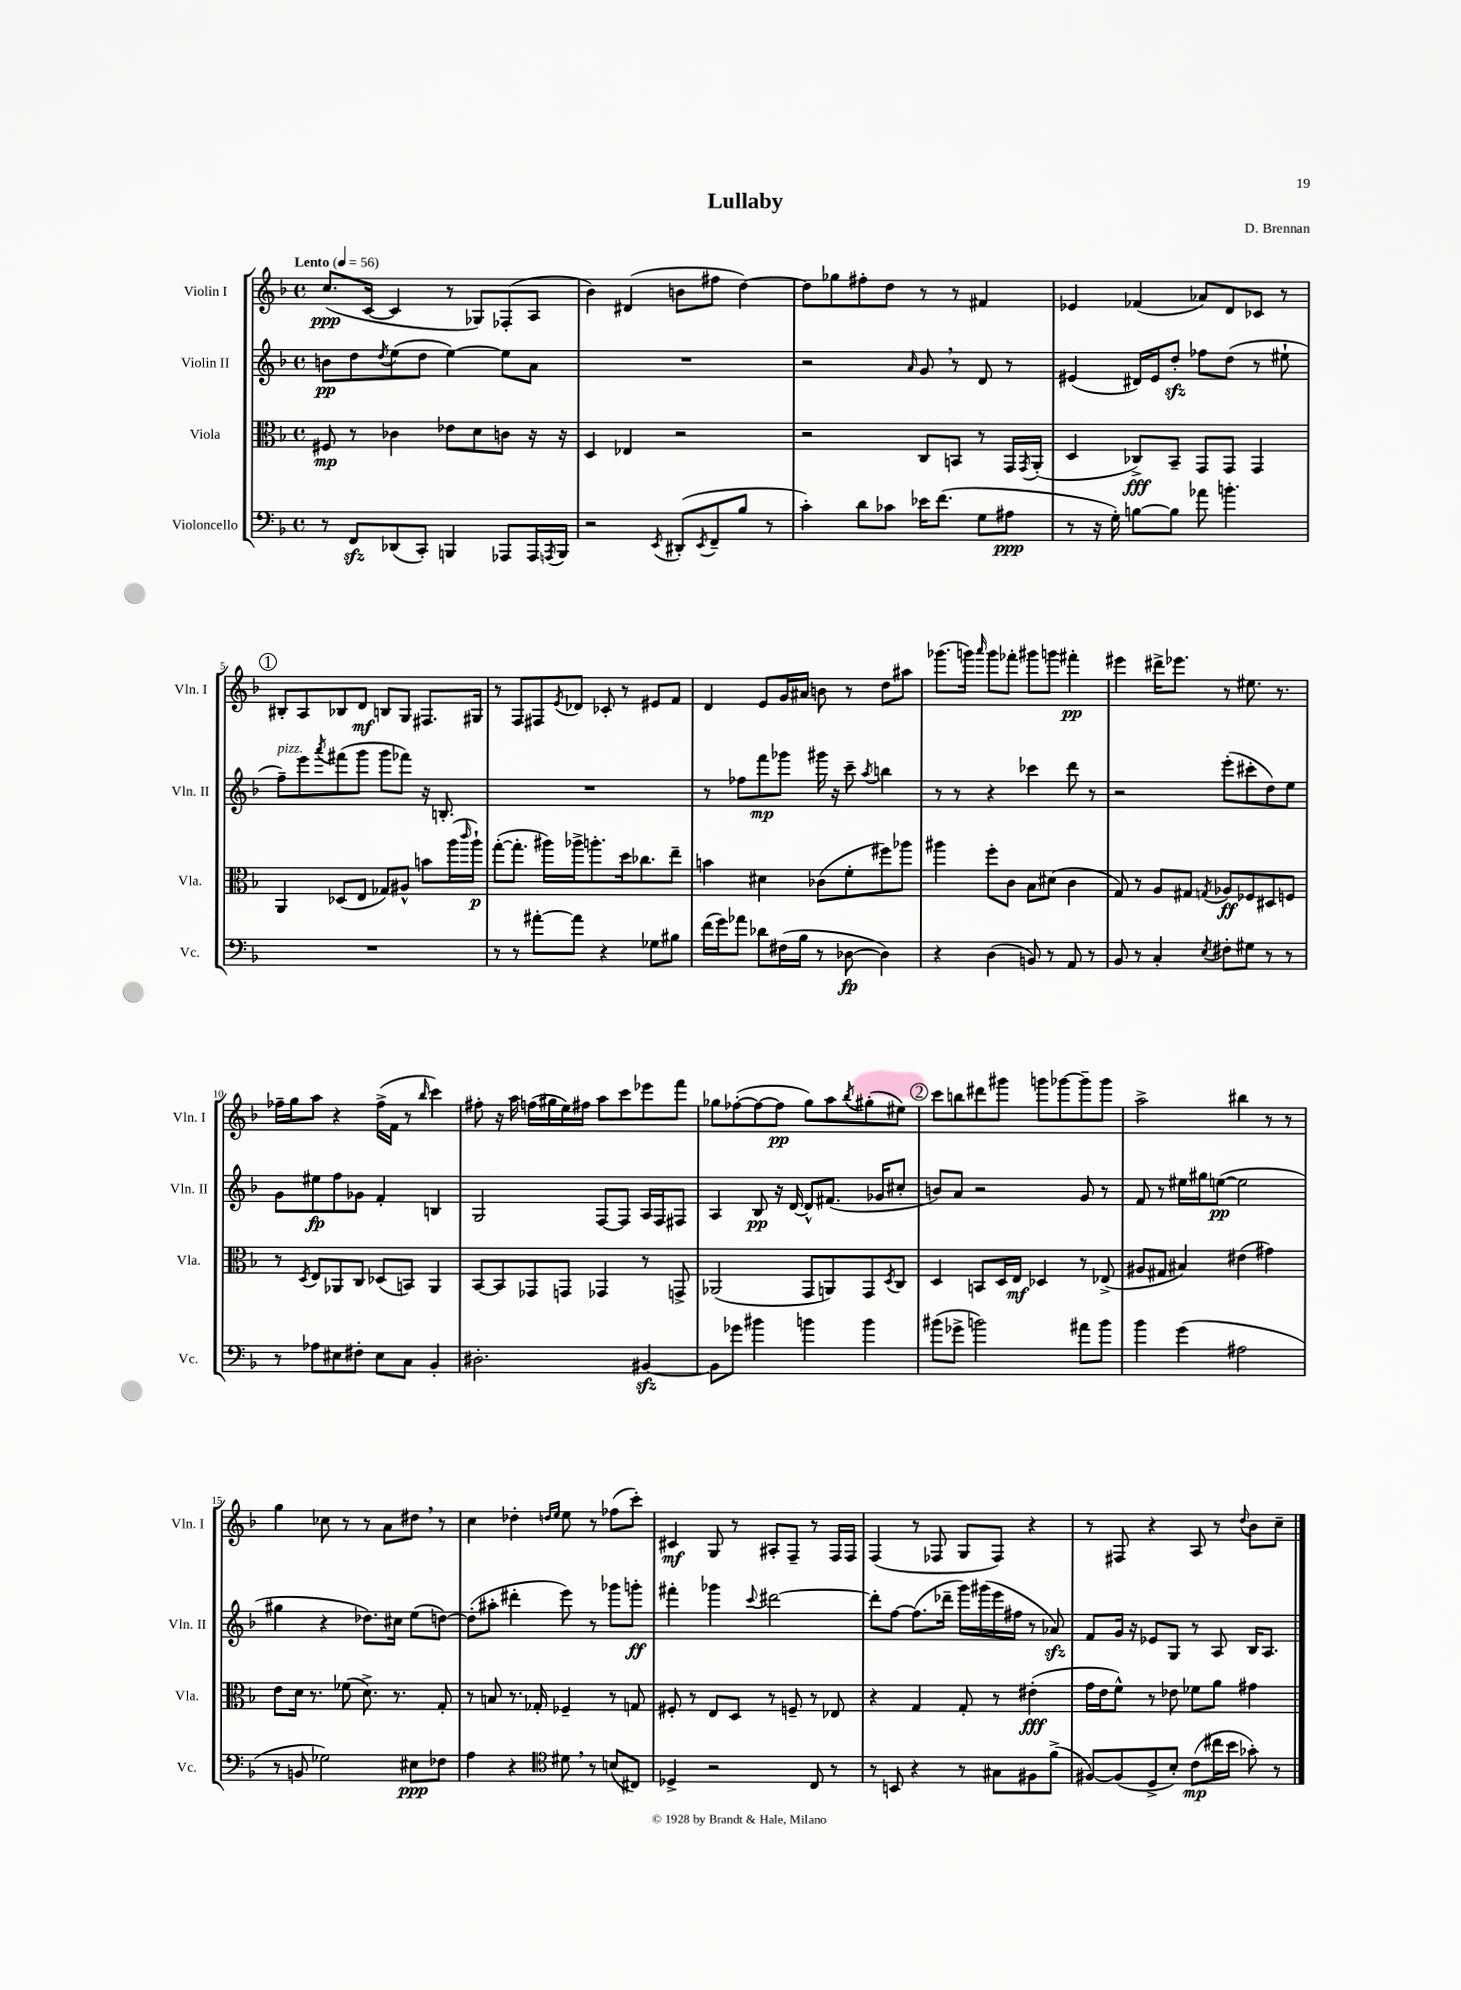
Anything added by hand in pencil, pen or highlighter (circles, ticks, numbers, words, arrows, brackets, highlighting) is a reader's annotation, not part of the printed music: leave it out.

**kern	**kern	**kern	**kern
*staff4	*staff3	*staff2	*staff1
*clefF4	*clefC3	*clefG2	*clefG2
*k[b-]	*k[b-]	*k[b-]	*k[b-]
*M4/4	*M4/4	*M4/4	*M4/4
*met(c)	*met(c)	*met(c)	*met(c)
*MM56	*MM56	*MM56	*MM56
8r	8F#	8b	(8.cc
8FF	8r	8dd	.
.	.	.	[16c
.	.	8qdd	.
(8DD-	4c-	(8ee	4c]
8CC')	.	8dd	.
4BBB	8e-	[4ee)	8r
.	8d	.	8G-)
8AAA-	8c	8ee]	(8F-'
16AAA-	16r	8a	8A
8qAAA	.	.	.
16BBB	16r	.	.
=	=	=	=
2r	4D	1r	4b-)
.	4E-	.	(4d#
8qEE	.	.	.
(8DD#'	2r	.	8b
8qEE	.	.	.
8FF~	.	.	8ff#
8B-	.	.	[4dd)
8r	.	.	.
=	=	=	=
4c')	2r	2r	8dd]
.	.	.	8gg-
8d	.	.	8ff#'
8c-	.	.	8dd
.	.	16qqa	.
16e-	8C	8g	8r
(8.f	.	.	.
.	8BB	8r	8r
8G	8r	8d	4f#
8A#	16GG	8r	.
.	8qGG	.	.
.	(16AA'	.	.
=	=	=	=
8r	4D	(4e#	4e-
16r	.	.	.
16G')	.	.	.
[8B	8C-^)	16d#)	(4f-
.	.	16e#	.
8B]	8BB-~	8dd'	.
8a-	8GG	8ff-	8a-)
4.b'	8GG	(8dd	8d
.	4GG	8r	8c-
.	.	8ee#`	8r
=	=	=	=
1r	4AA	8ff~)	8B#'
.	.	8eee	8A
.	.	8qaaa	.
.	(8D-	(8fff#	8B-
.	8E	8ggg	8d
.	8G-)	8ggg	8B
.	8A#^^	8fff-)	8G
.	8b	16r	8.F#
.	.	8.B'	.
.	(16aa	.	.
.	16qqccc	.	.
.	16aa`)	.	16G#
=	=	=	=
8r	([8gg'	1r	8r
8r	8.gg']	.	8F
[8a#'	.	.	8F#
.	16aa#)	.	.
.	.	.	8qe
8a#]	16aa-^	.	8d-
.	8.aa'	.	.
4r	.	.	8c-'
.	16dd	.	8r
.	8.cc-	.	.
8G-	.	.	8e#
8B#	8ee~	.	8f
=	=	=	=
(16f	4b	8r	4d
16g)	.	.	.
8a-	.	8ff-	.
8d-	4d#	8fff	8e
(16F#	.	8ggg-	16g
16B-	.	.	16a#
8r	(8c-	16ggg#	8b
.	.	16r	.
[8D-	8f'	8ccc~	8r
.	.	8qaa	.
4D-])	8ff#)	4bb	8dd
.	8aa-	.	8aa#
=	=	=	=
4r	4aa#	8r	(8.ggg-
.	.	8r	.
.	.	.	16ggg)
.	.	.	16qqaaa
(4D	8ff'	4r	8ggg
.	8c	.	8fff-'
8BB)	8B-	4ccc-	8ggg#
8r	(8d#	.	8ggg
8AA	4c	8ddd	4fff#'
8r	.	8r	.
=	=	=	=
8BB-	8G)	2r	4eee#
8r	8r	.	.
4C'	8A	.	16ddd#^
.	.	.	8.eee-
.	8G#	.	.
8qE	8qG	.	.
8F#'	8A-	(8eee'	8r
8G#	8F-	8ccc#'	8.ee#
8r	8D#	8dd)	.
.	.	.	8.r
8r	8F	8ee	.
=	=	=	=
8r	8r	8g	16ff-~
.	.	.	16gg
.	8qD	.	.
8A-	8E	8ee#	8aa
8E#	8AA-	8ff	4r
8F#'	8C	8g-	.
8E#	(8D-	4f'	(16ff-^
.	.	.	16f
8C	8BB)	.	8r
.	.	.	16qqbb-
4BB-'	4AA-	4B	4ccc)
=	=	=	=
2.D#'	[8BB-	2G	8ff#'
.	8BB-]	.	16r
.	.	.	16aa
.	8GG-	.	(16ff
.	.	.	16gg#
.	8GG	.	16ee)
.	.	.	16ff#
.	4GG-	[8F	8aa
.	.	8F]	8ccc
[4BB#	8r	16A	8eee-
.	.	16F	.
.	8GG^	8F#	8fff
=	=	=	=
8BB#]	(2AA-	4A	8gg-
8g-	.	.	([8ff-'
4b#	.	8B-	8ff-_
.	.	16r	8ff-]
.	.	[16d	.
4b	8GG	8d^^]	8gg-)
.	8AA)	(8.f#	8aa
.	.	.	8qbb-
4b	8GG	.	(8gg#'
.	.	16g-	.
.	8qD	.	.
.	8C	8cc#'	8ee#)
=	=	=	=
(8b#	4D	8b)	8ccc
8g-^	.	8a	8bb
2b)	8BB	2r	8ddd#
.	16D	.	8ggg#
.	16E	.	.
.	4D-	.	8ggg
.	.	.	[8ggg-
8a#	8r	8g	8ggg-~]
8b	(8E-^	8r	8ggg-
=	=	=	=
4b-	8A#	8f	2aa^
.	8G#	8r	.
(4g	4B#)	16ee#	.
.	.	16gg#	.
.	.	([8ee	.
2A#	(4e#	2ee]	4bb#
.	4g#)	.	8r
.	.	.	8r
=	=	=	=
8r	8e	4gg#	4gg
8BB	16d	.	.
.	8.r	.	.
2G-)	.	4r	8cc-
.	(8f-	.	8r
.	8.d^)	8.dd-)	8r
.	.	.	8a
.	8.r	16cc#	.
8E#	.	(8ee	8dd#
8F-	8G'	[8dd)	8r
=	=	=	=
4A	8r	(8dd']	4cc
.	8B	8aa#'	.
4r	8.r	4ddd#'	4dd-'
.	16G-'	.	.
*clefC4	*	*	*
.	.	.	16qqdd
.	.	.	16qqee
8d#	4F-~	8eee)	8ee
8r	.	8r	8r
(8B	8r	8ggg-	(8ff-
8C#)	8G	8ggg'	8ccc')
=	=	=	=
4D-^	8F#'	4fff#'	4c#
.	8r	.	.
2r	8E	4ggg-	8G
.	8D	.	8r
.	.	8qqccc	.
.	8r	[2ddd#	8A#'
.	8F~	.	8F~
8C	8r	.	8r
8r	8E-	.	16F
.	.	.	16F
=	=	=	=
8r	4r	8ddd#']	(4F
8BB	.	[8ff	.
4r	4G	(8.ff]	8r
.	.	.	8F-
.	.	16ddd-~	.
8r	8G'	16ggg)	8G
.	.	(16ggg#	.
8G#	8r	16eee	8F-)
.	.	16ff#	.
8F#	(4e#'	8r	4r
(8f^	.	8a-)	.
=	=	=	=
[8F#)	16g	8f	8r
.	16e	.	.
(8F#]	8f^^)	16g	8F#
.	.	16r	.
8D^	8r	8e-	4r
8B-')	8e-	8G	.
(8c	8f-	8r	8A
16cc#	8a	8A	8r
16b-	.	.	.
.	.	.	8qqdd
8g-')	4g#	16B-	8b-
.	.	8.A	.
8r	.	.	8cc~
==	==	==	==
*-	*-	*-	*-
